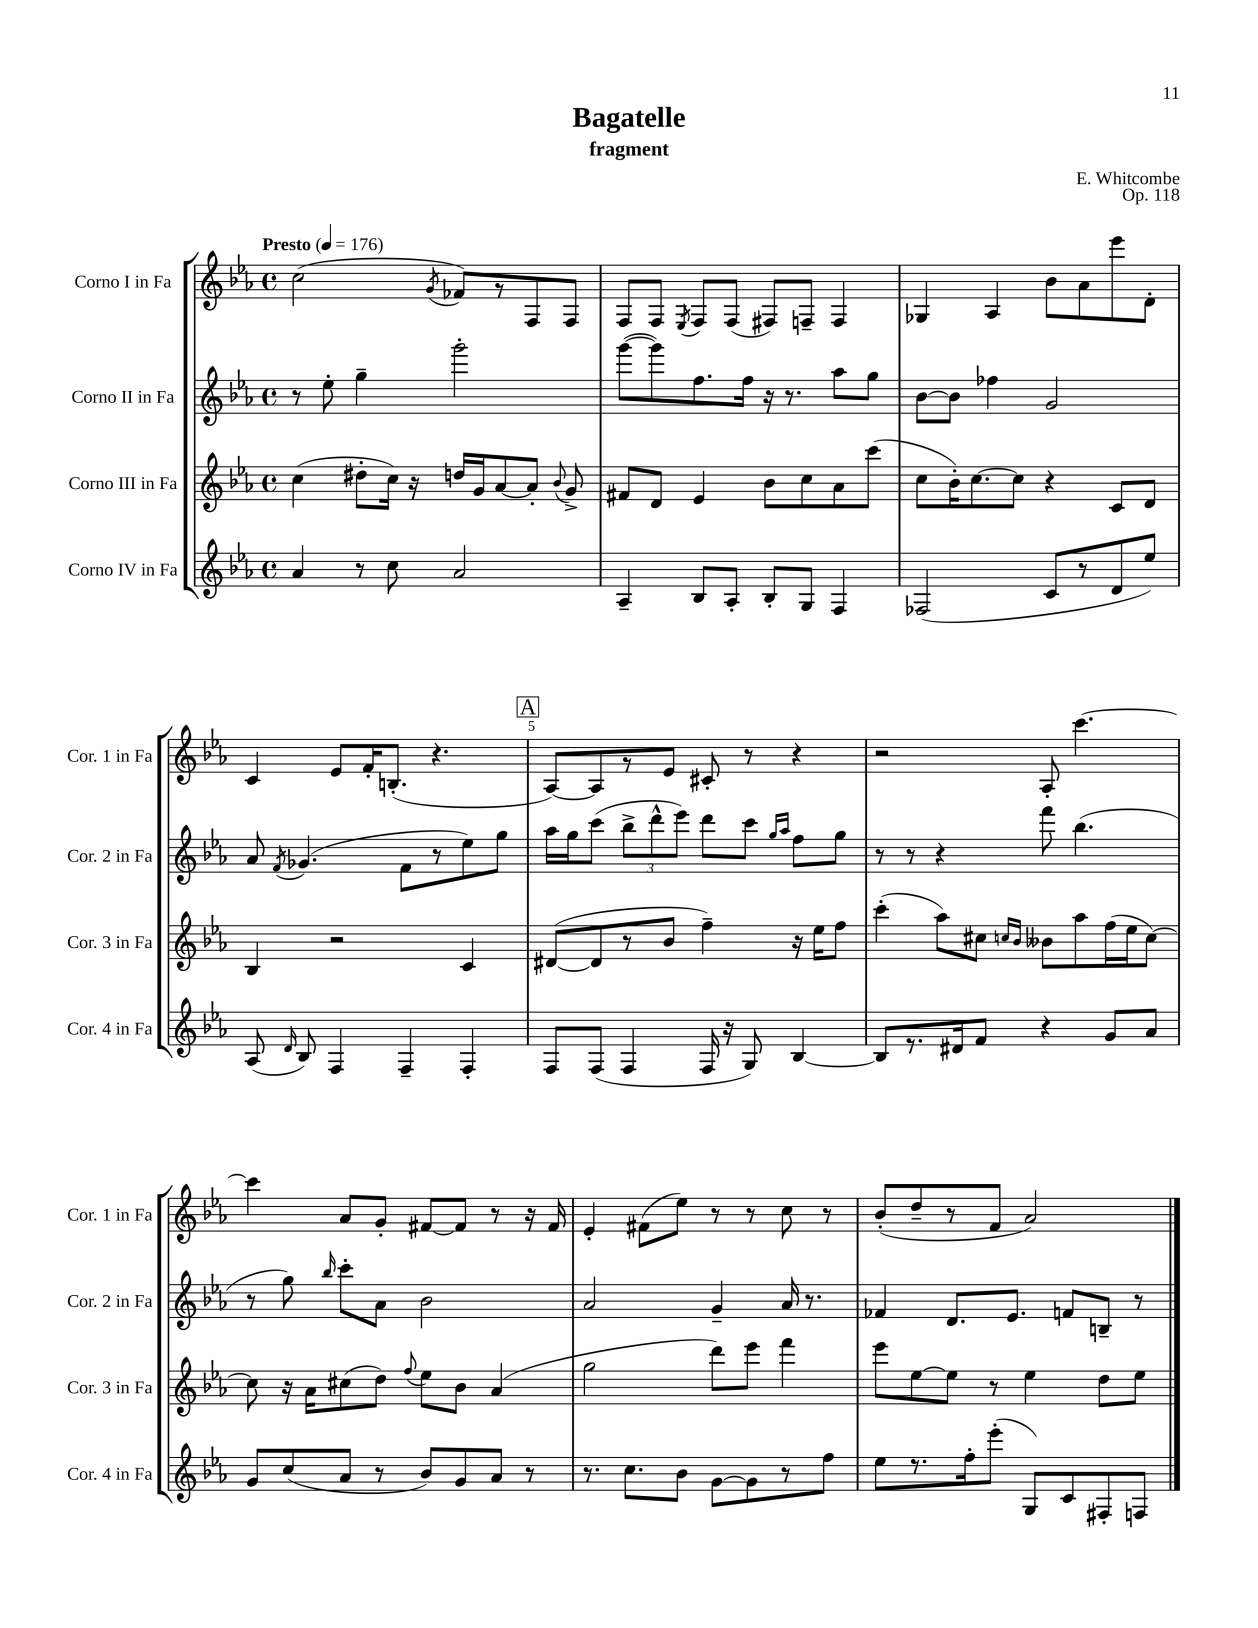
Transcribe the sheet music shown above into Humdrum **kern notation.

**kern	**kern	**kern	**kern
*staff4	*staff3	*staff2	*staff1
*clefG2	*clefG2	*clefG2	*clefG2
*k[b-e-a-]	*k[b-e-a-]	*k[b-e-a-]	*k[b-e-a-]
*M4/4	*M4/4	*M4/4	*M4/4
*met(c)	*met(c)	*met(c)	*met(c)
*MM176	*MM176	*MM176	*MM176
4a-/	(4cc\	8r	(2cc\
.	.	8ee-'\	.
8r	8dd#'\L	4gg~\	.
8cc\	16cc\Jk)	.	.
.	16r	.	.
.	.	.	8qg/
2a-/	16dd/LL	2ggg'\	8f-/L)
.	16g/J	.	.
.	[8a-/	.	8r
.	8a-'/]J	.	8F/
.	8qqb-/	.	.
.	8g^/	.	8F/J
=	=	=	=
4A-~/	8f#/L	([8ggg\L	8F/L
.	8d/J	8ggg\])	8F/J
.	.	.	8qE-/
8B-/L	4e-/	8.ff\	8F/L
8A-'/J	.	.	(8F/J
.	.	16ff\Jk	.
8B-'/L	8b-\L	16r	8F#/L)
.	.	8.r	.
8G/J	8cc\	.	8F~/J
4F/	8a-\	8aa-\L	4F/
.	(8ccc\J	8gg\J	.
=	=	=	=
(2F-/	8cc\L	[8b-\L	4G-/
.	16b-'\K)	8b-\]J	.
.	[8.cc\	.	.
.	.	4ff-\	4A-/
.	8cc\]J	.	.
8c/L	4r	2g/	8b-\L
8r	.	.	8a-\
8d/	8c/L	.	8eee-\
8ee-/J)	8d/J	.	8d'\J
=	=	=	=
(8A-/	4B-/	8a-/	4c/
16qqd/	.	8qf/	.
8B-/)	.	(4.g-/	.
4F/	2r	.	8e-/L
.	.	.	16f'/K
.	.	.	(8.B'/J
4F~/	.	8f\L	.
.	.	8r	4.r
4F'/	4c/	8ee-\)	.
.	.	8gg\J	.
=	=	=	=
8F/L	([8d#/L	16aa-\LL	[8A-/L)
.	.	16gg\J	.
(8F/J	8d#/]	(8ccc\J	8A-/]
4F/	8r	12bb-^\L	8r
.	.	12ddd^^\	.
.	8b-/J	.	8e-/J
.	.	12eee-\J)	.
16F/	4ff~\)	8ddd\L	8c#'/
16r	.	.	.
8G/)	.	8ccc\J	8r
.	.	16qqgg/LL	.
.	.	16qqaa-/JJ	.
[4B-/	16r	8ff\L	4r
.	16ee-\LK	.	.
.	8ff\J	8gg\J	.
=	=	=	=
8B-/]L	(4ccc'\	8r	2r
8.r	.	8r	.
.	8aa-\L)	4r	.
16d#/k	.	.	.
8f/J	8cc#\J	.	.
.	16qqcc/LL	.	.
.	16qqb-/JJ	.	.
4r	8b--\L	8fff\	8A-'/
.	8aa-\	(4.bb-\	[4.ccc\
8g/L	(16ff\L	.	.
.	16ee-\J	.	.
8a-/J	[8cc\J)	.	.
=	=	=	=
8g/L	8cc\]	8r	4ccc\]
(8cc/	16r	8gg\)	.
.	16a-\LK	.	.
.	.	16qqbb-/	.
8a-/J	(8cc#\	8ccc'\L	8a-/L
8r	8dd\J)	8a-\J	8g'/J
.	8qqff/	.	.
8b-/L)	8ee-\L	2b-\	[8f#/L
8g/	8b-\J	.	8f#/]J
8a-/J	(4a-/	.	8r
8r	.	.	16r
.	.	.	16f#/
=	=	=	=
8.r	2gg\	2a-/	4e-'/
8.cc\L	.	.	.
.	.	.	(8f#\L
8b-\J	.	.	8ee-\J)
[8g\L	8ddd\L)	4g~/	8r
8g\]	8eee-\J	.	8r
8r	4fff\	16a-/	8cc\
.	.	8.r	.
8ff\J	.	.	8r
=	=	=	=
8ee-\L	8eee-\L	4f-/	(8b-'/L
8.r	[8ee-\	.	8dd~/
.	8ee-\]J	8.d/L	8r
16ff'\k	.	.	.
(8eee-'\J	8r	.	8f/J
.	.	8.e-/J	.
8G/L)	4ee-\	.	2a-/)
8c/	.	8f/L	.
8F#'/	8dd\L	8B~/J	.
8F/J	8ee-\J	8r	.
==	==	==	==
*-	*-	*-	*-
